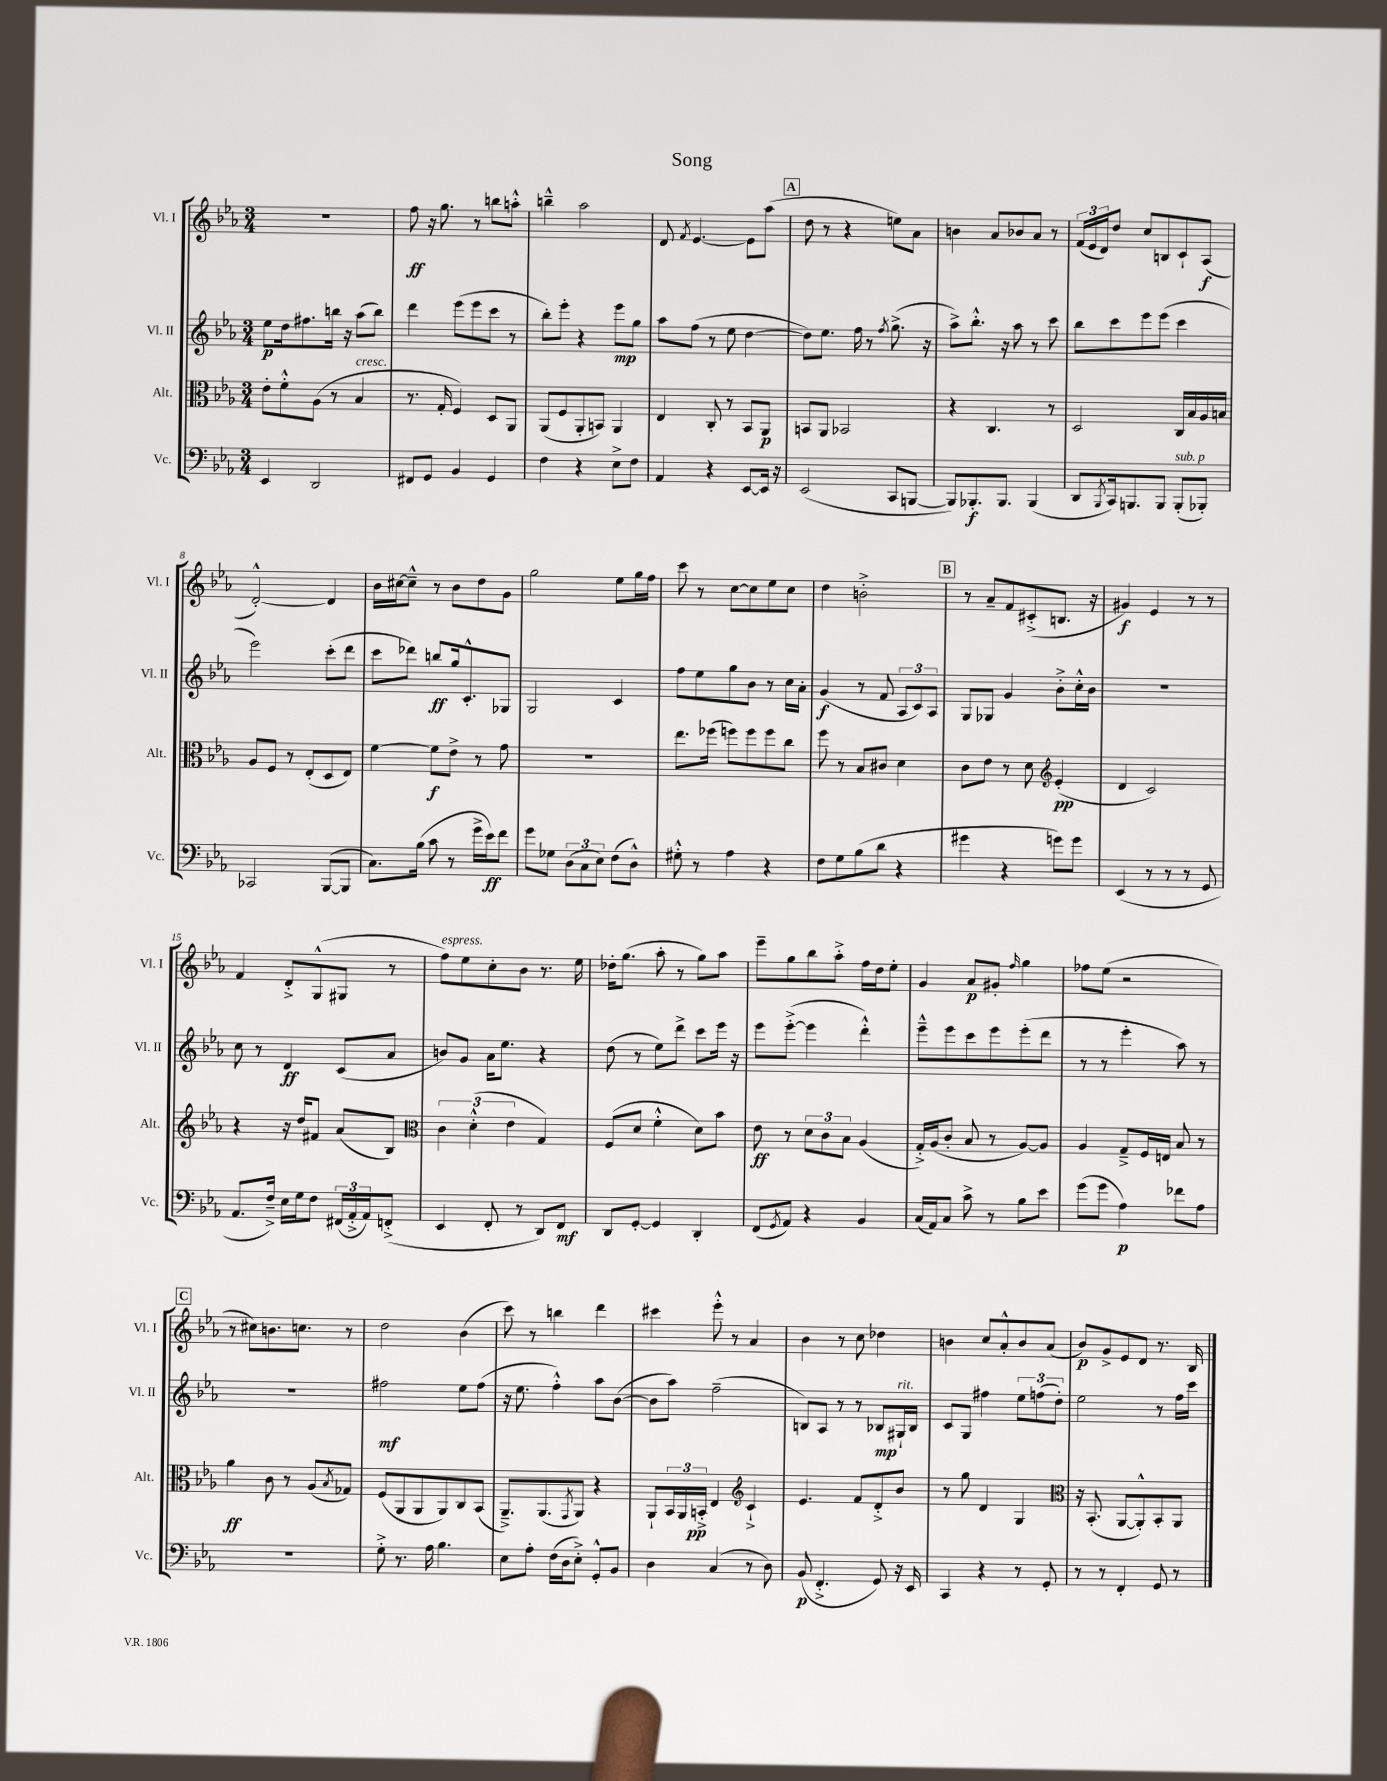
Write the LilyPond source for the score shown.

\header { title = "Song" }
<<
\new StaffGroup <<
\new Staff = "s0" \with { instrumentName = "Vl. I" shortInstrumentName = "Vl. I" } {
    \clef treble \key ees \major \numericTimeSignature \time 3/4
    R2. |
    f''8\ff r16 g''8. r8 b''8 a''8-.-^ |
    b''4---^ aes''2 |
    d'8 \acciaccatura { f'8 } ees'4.~ ees'8 aes''8( |
    \mark \markup { \box "A" } d''8 r8 r4 e''8) aes'8 |
    b'4 aes'8 bes'8 aes'8 r8 |
    \tuplet 3/2 { f'16( ees'16 d'16) } d''8 c''8 b8 c'8-! aes8\f( |
    d'2~-.-^) d'4 |
    bes'16 cis''16~ cis''8---^ r8 bes'8 d''8 g'8 |
    g''2 ees''8 g''16 f''16 |
    c'''8 r8 c''8~ c''8 ees''8 c''8 |
    d''4 b'2-.-> |
    \mark \markup { \box "B" } r8 aes'8-- f'8 cis'8-.->( b8. r16 |
    gis'4\f) ees'4 r8 r8 |
    f'4 d'8-.-> g8-^( gis8 r8 |
    f''8^\markup { \italic "espress." }) ees''8 c''8-. bes'8 r8. ees''16 |
    des''16-. g''8.( aes''8-. r8 g''8) aes''8 |
    ees'''8-- g''8 bes''8 aes''8-.-> f''16 d''16 ees''8-. |
    g'4 aes'8\p gis'8-. \grace { f''16 } g''4 |
    fes''8 ees''8( r2 |
    \mark \markup { \box "C" } r8 cis''8) b'8. c''8. r8 |
    d''2 bes'4( |
    c'''8) r8 b''4 d'''4 |
    cis'''4 ees'''8-.-^ r8 aes'4 |
    bes'4 r8 c''8 des''4 |
    b'4 c''8 aes'8-.-^ b'8 aes'8( |
    bes'8\p) g'8-> ees'8 d'8 r8. bes16 \bar "|." |
}
\new Staff = "s1" \with { instrumentName = "Vl. II" shortInstrumentName = "Vl. II" } {
    \clef treble \key ees \major \numericTimeSignature \time 3/4
    ees''8\p d''16 fis''8. b''16 r16 aes''8( b''8) |
    d'''4 ees'''8( ees'''8 c'''8 r8 |
    bes''8-.) ees'''8-. r4 ees'''8\mp g''8 |
    aes''8 f''8( r8 ees''8 d''4~ |
    \mark \markup { \box "A" } d''8) ees''8. f''16 r8 \acciaccatura { f''8 } g''8.->( r16 |
    aes''8->) bes''8.-.-^ r16 aes''8 r8 c'''8 |
    bes''8 c'''8 ees'''8 ees'''8( c'''4 |
    ees'''2) c'''8-.( d'''8 |
    c'''8 des'''8) b''8\ff g''16 c'8.-.-^ ges8 |
    g2 c'4 |
    f''8 ees''8 g''8 bes'8 r8 c''16 aes'16-. |
    g'4\f( r8 f'8 \tuplet 3/2 { aes8 c'8) aes8 } |
    \mark \markup { \box "B" } g8 ges8 g'4 bes'8-.-> c''16-.-^ bes'16 |
    R2. |
    c''8 r8 d'4\ff c'8( aes'8 |
    b'8) g'8 aes'16 ees''8. r4 |
    d''8( r8 ees''8) d'''8-> c'''8 ees'''16 r16 |
    ees'''8 ees'''8~-.->( ees'''4 d'''4-.-^) |
    ees'''8---^ ees'''8 c'''8 ees'''8 ees'''8-.( d'''8 |
    r8 r8 ees'''4-. aes''8) r8 |
    \mark \markup { \box "C" } R2. |
    fis''2\mf ees''8 fis''8( |
    r16 ees''8. f''4-.-^) aes''8 bes'8~( |
    bes'8 aes''8) f''2--( |
    b8) aes8 r8 r8 bes8\mp gis16-!^\markup { \italic "rit." } bes16 |
    c'8 g8 fis''4 \tuplet 3/2 { ees''8 f''8( d''8-.) } |
    ees''2 r8 f''16 c'''16 \bar "|." |
}
\new Staff = "s2" \with { instrumentName = "Alt." shortInstrumentName = "Alt." } {
    \clef alto \key ees \major \numericTimeSignature \time 3/4
    ees'8-. f'8-.-^ aes8( r8 bes4^\markup { \italic "cresc." } |
    r8. g16-. f4) d8 aes,8 |
    aes,8( f8 aes,8-. b,8) aes,4 |
    ees4 c8-. r8 bes,8 aes,8\p |
    \mark \markup { \box "A" } b,8 aes,8 bes,2 |
    r4 c4. r8 |
    d2 c16 bes16 aes16 b16 |
    aes8 f8 r8 ees8-.( d8 ees8) |
    f'4~ f'8\f ees'8-> r8 g'8 |
    R2. |
    ees''8. fes''16( f''8) f''8 f''8 c''8 |
    f''8 r8 bes8 cis'8 d'4 |
    \mark \markup { \box "B" } c'8 ees'8 r8 d'8 \clef treble ees'4-.\pp( |
    d'4 c'2) |
    r4 r16 d''16 fis'8 aes'8( bes8) |
    \clef alto \tuplet 3/2 { c'4 d'4-.-^( ees'4 } g4) |
    f8( d'8 f'4-.-^ d'8) bes'8 |
    ees'8\ff r8 \tuplet 3/2 { d'8 c'8 bes8 } aes4( |
    g16-.->) aes16( c'8-. bes8 r8 aes8~) aes8 |
    aes4 g8---> f16 e16 bes8 r8 |
    \mark \markup { \box "C" } aes'4\ff c'8 r8 aes8( \acciaccatura { bes8 } ges8) |
    f8( aes,8 aes,8 aes,8) c8 bes,8( |
    aes,8.--->) aes,8.( \acciaccatura { g,8 } aes,8) r4 |
    aes,8-! \tuplet 3/2 { bes,16 aes,16 b,16-.->\pp } ees4 \clef treble c'4-!-> |
    ees'4. f'8 d'8-.-> bes'8 |
    r8 g''8 d'4 g4 |
    \clef alto r16 bes,8.-.( aes,8~ aes,8-.-^) bes,8-. aes,8 \bar "|." |
}
\new Staff = "s3" \with { instrumentName = "Vc." shortInstrumentName = "Vc." } {
    \clef bass \key ees \major \numericTimeSignature \time 3/4
    ees,4 d,2 |
    fis,8 g,8 bes,4 g,4 |
    f4 r4 ees8-> f8 |
    aes,4 r4 ees,8~ ees,16 r16 |
    \mark \markup { \box "A" } ees,2( c,8 b,,8~ |
    b,,8) bes,,8.-.\f bes,,8. bes,,4( |
    d,8 \acciaccatura { bes,,8 } c,16) b,,8. b,,8 b,,8-.^\markup { \italic "sub. p" }( bes,,8-.) |
    ces,2 bes,,8~( bes,,8 |
    c8.) bes16( c'8 r8 g'16-> ees'16\ff) f'8 |
    g'8 ges8 \tuplet 3/2 { d8( c8 ees8) } f8( d8-^) |
    gis8-.-^ r8 aes4 r4 |
    f8 g8 bes8( d'8 r4 |
    \mark \markup { \box "B" } gis'4 r4 g'8) g'8 |
    ees,4( r8 r8 r8 g,8 |
    aes,8. f16--->) ees16 g16 f8 \tuplet 3/2 { fis,16( aes,16-.-> aes,16) } f,8-.->( |
    ees,4 f,8-. r8 d,8) f,8\mf |
    d,8 g,8~-. g,4 d,4-. |
    f,8( \acciaccatura { g,8 } aes,8) r4 bes,4 |
    c16( aes,16) c8 c'8-> r8 bes8 ees'8 |
    g'8( g'8 aes4\p) fes'8 aes8 |
    \mark \markup { \box "C" } R2. |
    g8-.-> r8. aes16 bes4. |
    ees8 aes8-. f16( d16 ees8-.->) g,8-.-^ bes,8 |
    d4 c4( r8 d8) |
    bes,8\p( f,4.-.-> g,8) r16 ees,16 |
    c,4 r4 r8 g,8-. |
    r8 r8 f,4-. g,8 r8 \bar "|." |
}
>>
>>
